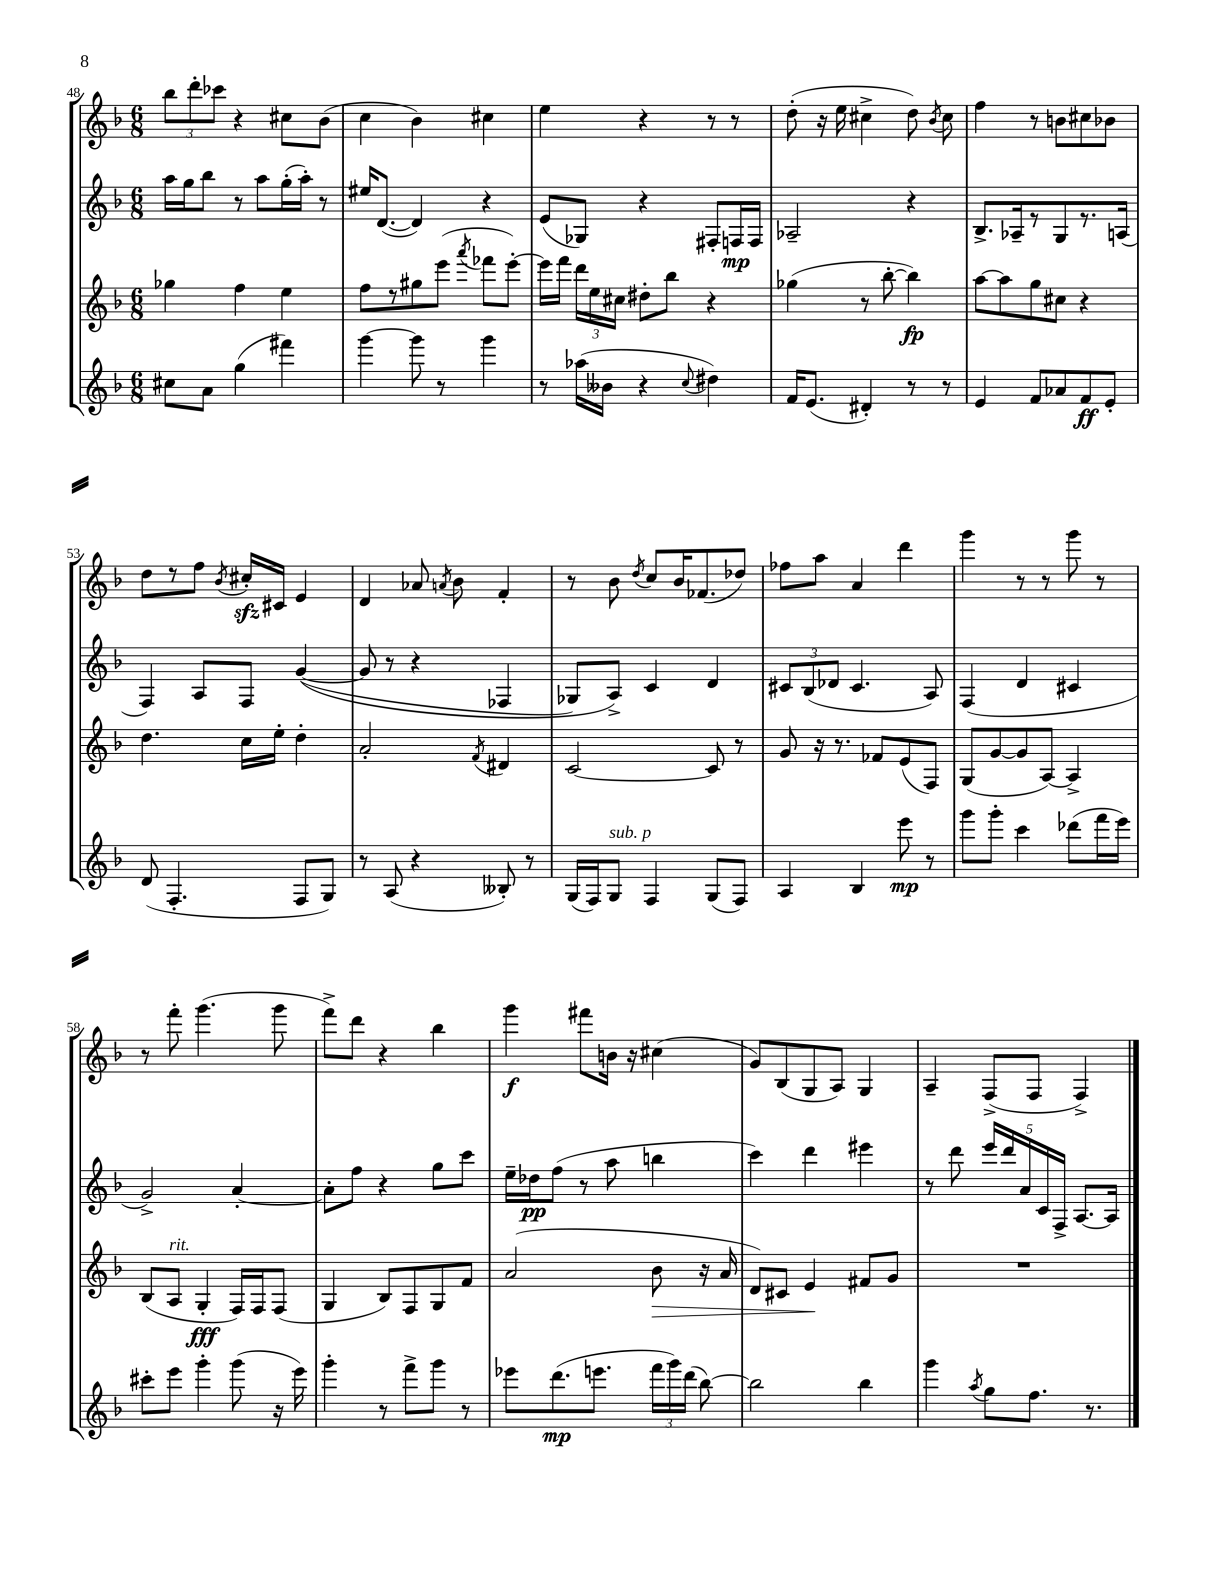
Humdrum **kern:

**kern	**kern	**kern	**kern
*staff4	*staff3	*staff2	*staff1
*clefG2	*clefG2	*clefG2	*clefG2
*k[b-]	*k[b-]	*k[b-]	*k[b-]
*M6/8	*M6/8	*M6/8	*M6/8
8cc#\L	4gg-\	16aa\LL	12bb-\L
.	.	16gg\J	.
.	.	.	12ddd'\
8a\J	.	8bb-\J	.
.	.	.	12ccc-\J
(4gg\	4ff\	8r	4r
.	.	8aa\L	.
4fff#\)	4ee\	(16gg'\L	8cc#\L
.	.	16aa'\JJ)	.
.	.	8r	(8b-\J
=	=	=	=
[4ggg\	8ff\L	16ee#/LK	4cc\
.	.	([8.d/J	.
.	8r	.	.
8ggg\]	8gg#\	4d/])	4b-\)
8r	(8eee\J	.	.
.	8qaaa/	.	.
4ggg\	8fff-\L	4r	4cc#\
.	[8eee'\J)	.	.
=	=	=	=
8r	16eee\]LL	(8e/L	4ee\
.	16fff\JJ	.	.
(16aa-\LL	24ddd\LL	8G-/J)	.
.	24ee\	.	.
16b--\JJ	.	.	.
.	24cc#\JJ	.	.
4r	8dd#'\L	4r	4r
.	8bb-\J	.	.
8qqcc/	.	.	.
4dd#\)	4r	8F#'/L	8r
.	.	16F/L	8r
.	.	16F/JJ	.
=	=	=	=
16f/LK	(4gg-\	2A-~/	(8dd'\
(8.e/J	.	.	.
.	.	.	16r
.	.	.	16ee\
4d#'/)	8r	.	4cc#^\
.	[8bb-'\	.	.
8r	4bb-\])	4r	8dd\)
.	.	.	8qb-/
8r	.	.	8cc#\
=	=	=	=
4e/	[8aa\L	8.B-^/L	4ff\
.	8aa\]	.	.
.	.	16A-~/k	.
8f/L	8gg\	8r	8r
8a-/	8cc#\J	8G/	8b\L
8f/	4r	8.r	8cc#\
8e'/J	.	.	8b-\J
.	.	(16A/Jk	.
=	=	=	=
(8d/	4.dd\	4F/)	8dd\L
4.F'/	.	.	8r
.	.	8A/L	8ff\J
.	.	.	8qb-/
.	16cc\LL	8F/J	16cc#'/LL
.	16ee'\JJ	.	16c#/JJ
8F/L	4dd'\	&(([4g/	4e/
8G/J)	.	.	.
=	=	=	=
8r	2a'/	8g/]	4d/
(8A/	.	8r	.
4r	.	4r	8a-/
.	.	.	8qa/
.	.	.	8b-\
.	8qf/	.	.
8B--'/)	4d#/	4F-/	4f'/
8r	.	.	.
=	=	=	=
(16G/LL	[2c/	8G-/L)	8r
16F/J)	.	.	.
8G/J	.	8A^/J&)	8b-\
.	.	.	8qdd/
4F/	.	4c/	8cc/L
.	.	.	16b-/K
.	.	.	(8.f-/
(8G/L	8c/]	4d/	.
8F/J)	8r	.	8dd-/J)
=	=	=	=
4A/	8g/	12c#/L	8ff-\L
.	.	(12B-/	.
.	16r	.	8aa\J
.	.	12d-/J	.
.	8.r	.	.
4B-/	.	4.c#/	4a/
.	8f-/L	.	.
8eee\	(8e/	.	4ddd\
8r	8F/J)	8A/)	.
=	=	=	=
8ggg\L	(8G/L	(4F/	4ggg\
8ggg'\J	[8g/	.	.
4ccc\	8g/]	4d/	8r
.	[8A/J)	.	8r
(8ddd-\L	4A^/]	4c#/	8ggg\
16fff\L	.	.	8r
16eee\JJ)	.	.	.
=	=	=	=
8ccc#'\L	(8B-/L	2g^/)	8r
8eee\J	8A/J	.	8fff'\
4ggg'\	4G'/	.	(4.ggg\
(8ggg\	16F/LL)	[4a'/	.
.	16F/J	.	.
16r	(8F/J	.	8ggg\
16eee\)	.	.	.
=	=	=	=
4ggg'\	4G/	8a'\]L	8fff^\L)
.	.	8ff\J	8ddd\J
8r	8B-/L)	4r	4r
8fff^\L	8F/	.	.
8ggg\J	8G/	8gg\L	4bb-\
8r	8f/J	8ccc\J	.
=	=	=	=
8eee-\L	(2a/	16ee~\LL	4ggg\
.	.	16dd-\J	.
(8.ddd\	.	(8ff\J	.
.	.	8r	8fff#\L
8.eee\J	.	.	.
.	.	8aa\	16b\Jk
.	.	.	16r
24fff\LL	8b-\	4bb\	(4cc#\
24ggg\)	.	.	.
(24ddd\JJ	.	.	.
[8bb-\)	16r	.	.
.	16a/	.	.
=	=	=	=
2bb-\]	8d/L)	4ccc\)	8g/L)
.	8c#/J	.	(8B-/
.	4e/	4ddd\	8G/
.	.	.	8A/J)
4bb-\	8f#/L	4eee#\	4G/
.	8g/J	.	.
=	=	=	=
4ggg\	2.r	8r	4A~/
.	.	8ddd\	.
8qaa/	.	.	.
8gg\L	.	20eee/LL	(8F^/L
.	.	20ddd/	.
.	.	20a/	.
8.ff\J	.	.	8F/J
.	.	20c/	.
.	.	20F^/JJ	.
.	.	[8.A/L	4F^/)
8.r	.	.	.
.	.	16A/]Jk	.
==	==	==	==
*-	*-	*-	*-
